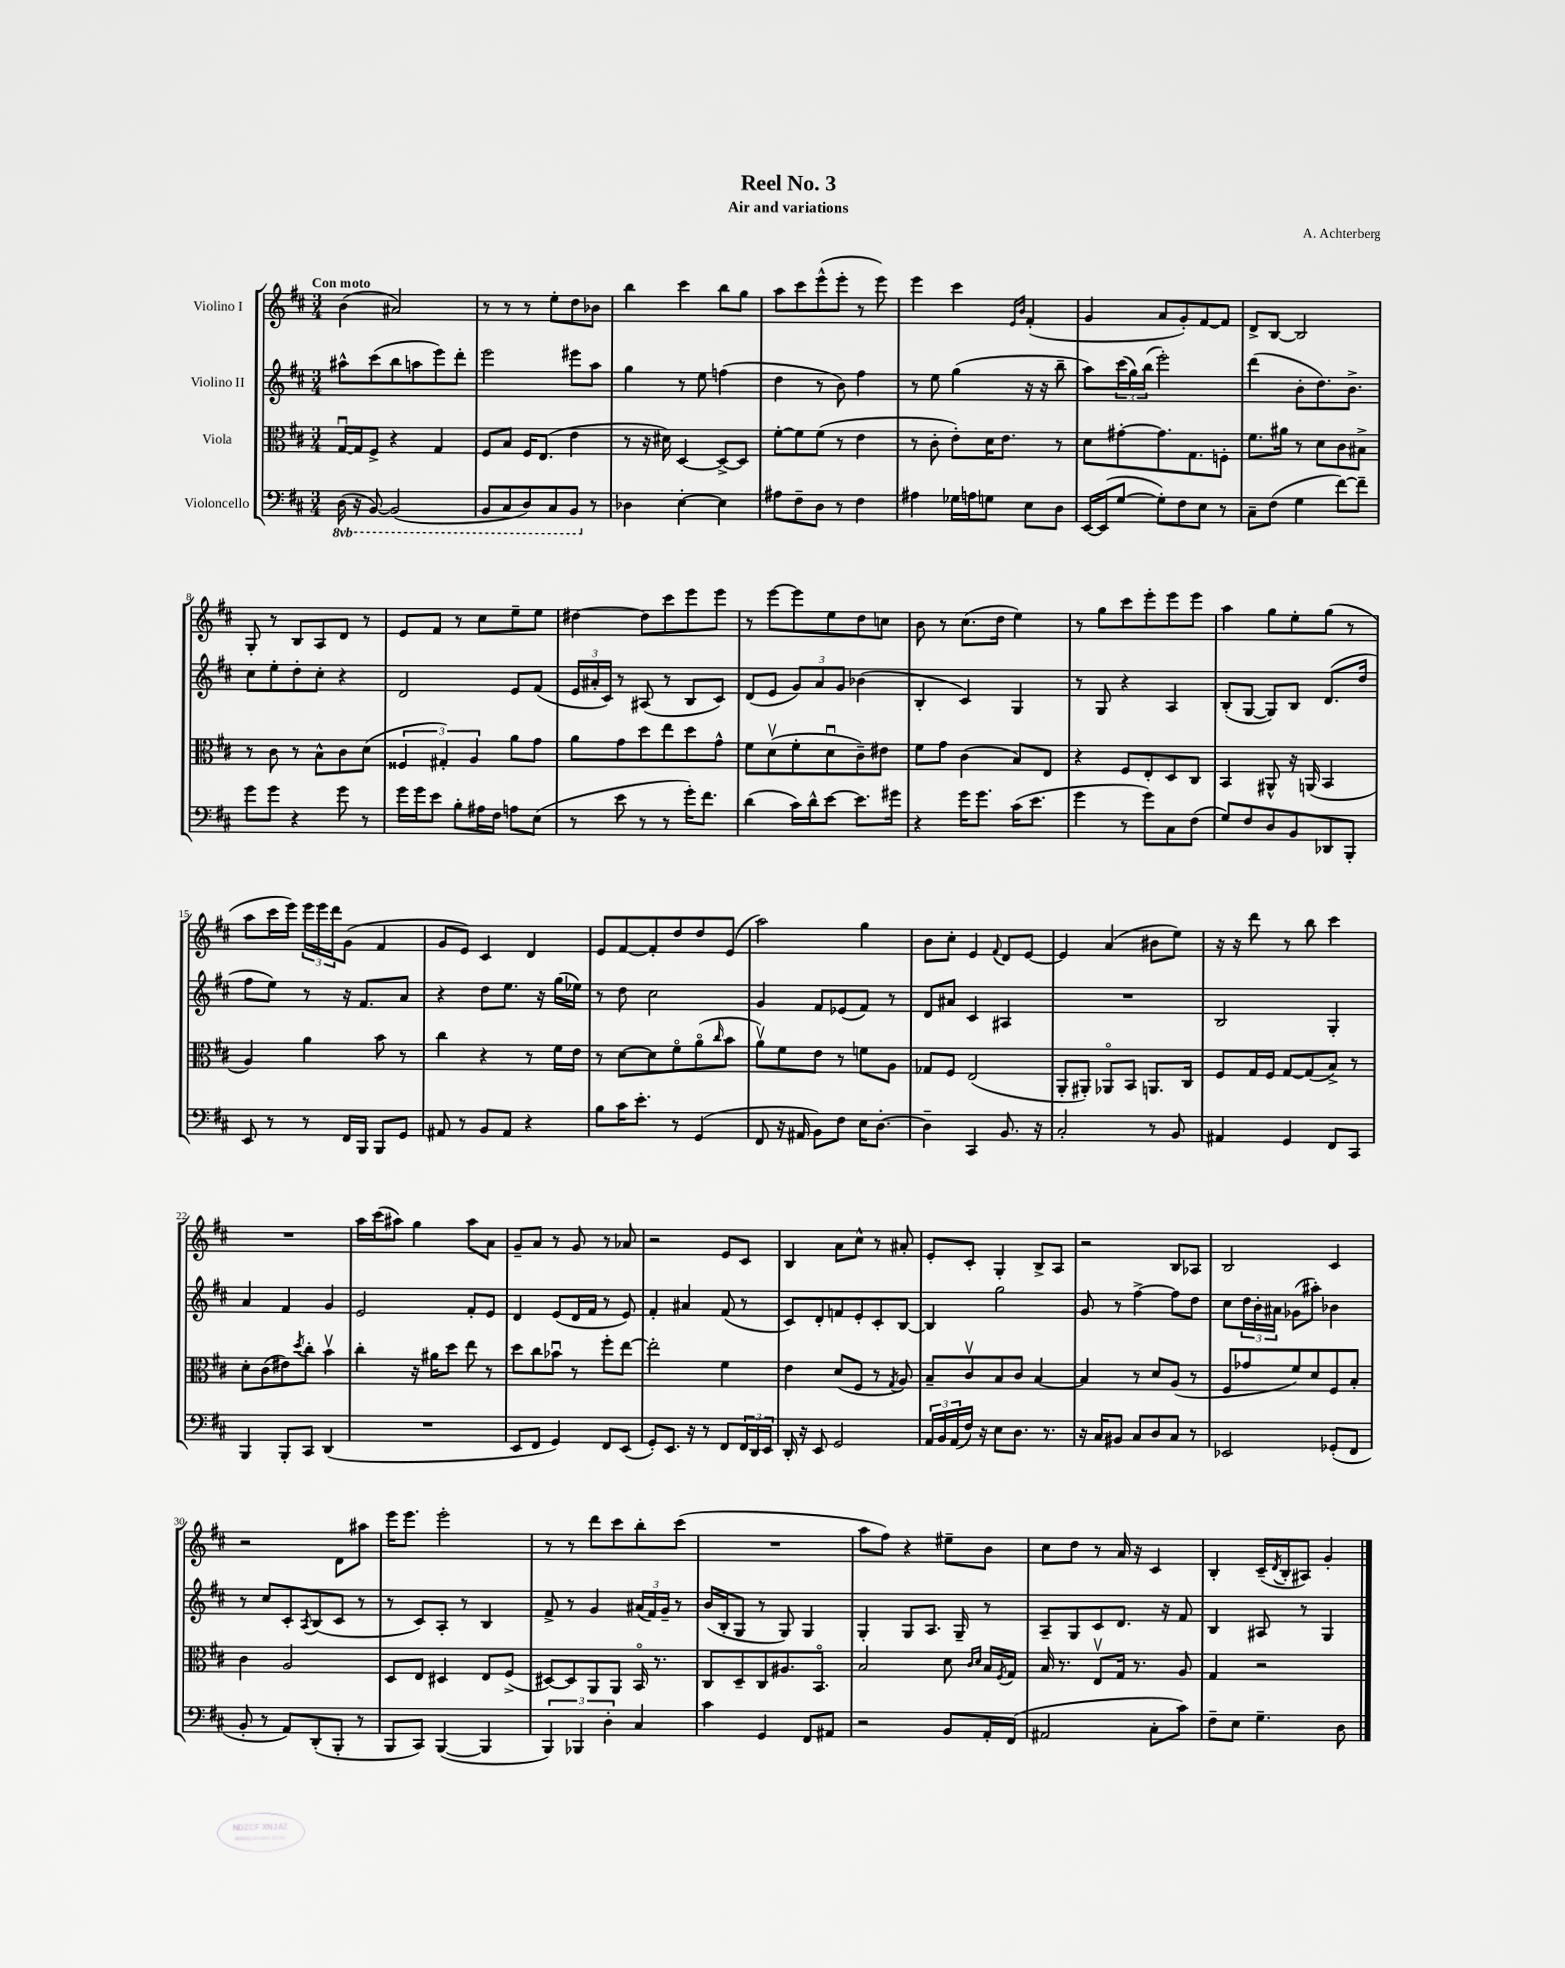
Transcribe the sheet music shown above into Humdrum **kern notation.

**kern	**kern	**kern	**kern
*part4	*part3	*part2	*part1
*staff4	*staff3	*staff2	*staff1
*I"Violoncello	*I"Viola	*I"Violino II	*I"Violino I
*clefF4	*clefC3	*clefG2	*clefG2
*k[f#c#]	*k[f#c#]	*k[f#c#]	*k[f#c#]
*M3/4	*M3/4	*M3/4	*M3/4
*8ba	*	*	*
=1	=1	=1	=1
!	!	!	!LO:TX:a:B:t=Con moto
(16DD\	[16Gu/LL	8aa#X^^\L	(4b\
16r	16G/J]	.	.
[8BBB/)	8F#^/J	(8ccc#\	.
(2BBB/]	4r	8bb\	2a#X/)
.	.	8aan\	.
.	4G/	8eee\)	.
.	.	8ddd'\J	.
=2	=2	=2	=2
8BBB/L	8F#/L	2eee\	8r
8CC#/	8B/J	.	8r
8DD/)	16F#/KL	.	8r
.	(8.E/J	.	.
8CC#/	.	.	8ee'\L
8BBB/J	4e\	8eee#X\L	8dd\
*X8ba	*	*	*
8r	.	8aa\J	8b-X\J
=3	=3	=3	=3
4D-X\	8r	4gg\	4bb\
.	16r	.	.
.	16d#X\)	.	.
[4E'\	[4D/	8r	4ccc#\
.	.	8ee\	.
4E\]	8D^/L_	(4ffn\	8bb\L
.	8D/J]	.	8gg\J
=4	=4	=4	=4
8A#X\L	[8f#'\L	4dd\	8aa\L
8F#~\	8f#\]	.	8ccc#\
8D\J	(8f#\J	8r	(8eee^^\
8r	8r	8b\)	8eee'\J
4F#\	4e\	4ff#\	8r
.	.	.	8eee\)
=5	=5	=5	=5
4A#X\	8r	8r	4eee\
.	8c#'\	8ee\	.
16G-X\LL	8e'\L)	(4gg\	4ccc#\
16An\J	.	.	.
8Gn\J	16d\K	.	.
.	8.e\J	.	.
.	.	.	16qqe/LL
.	.	.	16qqb/JJ
8E\L	.	16r	(4f#'/
.	.	16r	.
8D\J	8r	8bb~\	.
=6	=6	=6	=6
[16EE/LL	8d\L	8aa\L)	4g/
(16EE/J]	.	.	.
[8G/J	[8g#X'\	(24ccc#\L	.
.	.	24gg\)	.
.	.	(24bb\JJ	.
8G'\L])	8.g#\]	2eee'\)	8a/L
8F#\	.	.	8g'/)
.	8.G\	.	.
8E\J	.	.	[8f#/
8r	8Fn'\J	.	8f#/J]
=7	=7	=7	=7
8C#~\L	8.f#\L	(4ddd\	8d^/L
(8F#\J	.	.	[8B/J
.	16a#X\Jk	.	.
4G\	8r	8b'\L	2B/]
.	8d\L	8.dd\)	.
[8f#\L)	8c#\	.	.
.	.	8.b^\J	.
8f#~\J]	8B#X^\J	.	.
!!LO:LB:g=z
=8	=8	=8	=8
8g\L	8r	8cc#\L	8G'/
8g\J	8c#\	8ee'\	8r
4r	8r	8dd'\	8B/L
.	8B^^\L	8cc#'\J	8A/
8g\	8c#\	4r	8d/J
8r	(8d\J	.	8r
=9	=9	=9	=9
16g\LL	6F##X/	2d/	8e/L
16g\J	.	.	.
8e\J	.	.	8f#/J
.	6G#X'/)	.	.
8B'\L	.	.	8r
.	6A/	.	.
16A#X\L	.	.	8cc#\L
16F#\JJ	.	.	.
8An\L	8a\L	8e/L	8ee~\
(8E\J	8g\J	(8f#/J	8ee\J
=10	=10	=10	=10
8r	8a\L	24e/LL	[4dd#X\
.	.	24a#X'/	.
.	.	24c#/JJ)	.
8e\	8g\	8r	.
8r	8dd\	(8A#X/	8dd#\L]
8r	8ee\	8r	8ccc#\
16g'\KL)	8dd\	8B/L	8eee\
8.f#\J	.	.	.
.	8g^^\J	8c#/J)	8eee\J
=11	=11	=11	=11
(4d\	8f#\L	(8d/L	8r
.	(8dv\	8e/J	[8eee\L
16c#\LL)	8f#'\	12g/L)	8eee\]
16d^^\J	.	.	.
.	.	12a/	.
[8e\J	8du\	.	8ee\
.	.	12g/J	.
8.e\L]	8c#~\)	(4b-X\	8dd\
.	8e#X\J	.	8ccn\J
16g#X\Jk	.	.	.
=12	=12	=12	=12
4r	8f#\L	4B'/	8b\
.	8g\J	.	8r
16g\KL	(4c#\	4c#/)	(8.cc#\L
8.g\J	.	.	.
.	.	.	16dd\Jk
(16c#\KL	8B/L)	4G/	4ee\)
8.e\J	.	.	.
.	8E/J	.	.
=13	=13	=13	=13
4g\	4r	8r	8r
.	.	8G/	8gg\L
8r	8F#/L	4r	8ccc#\
8g\L)	8E'/	.	8eee'\
8C#\	8D/	4A/	8eee\
(8F#\J	8C#/J	.	8eee\J
=14	=14	=14	=14
8G/L)	4BB/	(8B'/L	4aa\
8F#/	.	[8G/J	.
8D/	8AA#X^^/	8G/L])	8gg\L
8BB/	16r	8B/J	8ee'\
.	(16AAn/	.	.
8DD-X/	4BB/	(8.d/L	(8gg\J
8BBB'/J	.	.	8r
.	.	16dd/Jk	.
!!LO:LB:g=z
=15	=15	=15	=15
8EE/	4A/)	8ff#\L	8aa\L
8r	.	8ee\J)	16ccc#\L
.	.	.	16eee\JJ)
8r	4a\	8r	24eee\LL
.	.	.	24eee\
.	.	.	24ddd\J
16FF#/LL	.	16r	(8g\J
16BBB/JJ	.	8.f#/L	.
8BBB/L	8b\	.	4f#/
8GG/J	8r	8a/J	.
=16	=16	=16	=16
8AA#X/	4cc#\	4r	8g/L
8r	.	.	8e/J)
8BB/L	4r	8dd\L	4c#/
8AA#/J	.	8.ee\J	.
4r	8r	.	4d/
.	.	16r	.
.	16f#\LL	(16gg\LL	.
.	16e\JJ	16ee-X\JJ)	.
=17	=17	=17	=17
8B\L	8r	8r	8e/L
16c#\K	[8d\L	8dd\	[8f#/
8.e'\J	.	.	.
.	8d\]	2cc#\	8f#'/]
8r	8f#\	.	8dd/
(4GG/	(8a\	.	8dd/
.	16qqcc#/	.	.
.	8b\J	.	(8e/J
=18	=18	=18	=18
8FF#/	8av\L)	4g/	2aa\)
16r	8f#\	.	.
16AA#X/	.	.	.
8BB\L)	8e\J	8f#/L	.
8F#\J	8r	(8e-X/	.
16E\KL	8fn\L	8f#/J)	4gg\
[8.D'\J	.	.	.
.	8A\J	8r	.
=19	=19	=19	=19
4D~\]	8G-X/L	8d/L	8b\L
.	8F#/J	8a#X/J	8cc#'\J
4CC#/	(2E/	4c#/	4e/
.	.	.	8qqf#/
8.BB/	.	4A#X/	8d/L
.	.	.	[8e/J
16r	.	.	.
=20	=20	=20	=20
2C#'/	8AA'/L	2.r	4e/]
.	8AA#X'/J)	.	.
.	8AA-X/L	.	(4a/
.	8BB/J	.	.
8r	8.AAn/L	.	8b#X\L
8BB/	.	.	8ee\J)
.	16C#/Jk	.	.
=21	=21	=21	=21
4AA#X/	8F#/L	2B/	16r
.	.	.	16r
.	16G/L	.	8ddd\
.	16F#/JJ	.	.
4GG/	[8G/L	.	8r
.	(8G/]	.	8bb\
8FF#/L	8B^/J)	4G'/	4ccc#\
8CC#/J	8r	.	.
!!LO:LB:g=z
=22	=22	=22	=22
4BBB/	8d'\L	4a/	2.r
.	(8c#\	.	.
8BBB'/L	8e#X\)	4f#/	.
.	8qdd/	.	.
8CC#/J	8cc#'\J	.	.
(4DD/	4bv\	4g/	.
=23	=23	=23	=23
2.r	4cc#'\	2e/	16aa\LL
.	.	.	(16ccc#\J
.	.	.	8aa#X\J)
.	16r	.	4gg\
.	16a#X\KL	.	.
.	8dd\J	.	.
.	8ee\	8f#'/L	8aa#\L
.	8r	8e/J	8a\J
=24	=24	=24	=24
8EE/L	8dd\L	4d/	8g~/L
8FF#/J	8cc#\	.	8a/J
4GG/)	8b-Xu\J	(8e/L	8r
.	8r	16d/L	8g/
.	.	16f#/JJ	.
8FF#/L	8ff#'\L	8r	8r
(8EE/J	[8ee\J	8e/)	8a-X/
=25	=25	=25	=25
8GG'/L)	2ee'\]	4f#'/	2r
8.EE/J	.	.	.
.	.	4a#X/	.
16r	.	.	.
8r	.	.	.
8FF#/L	4f#\	(8f#/	8e/L
24FF#/L	.	8r	8c#/J
24DD/	.	.	.
24EE/JJ	.	.	.
=26	=26	=26	=26
16DD'/	4e\	8c#/L)	4B/
16r	.	.	.
8EE/	.	8d'/	.
2GG/	(8d/L	8fn/	8a\L
.	8F#/J	8e'/	8cc#^^\J
.	8r	8c#'/	8r
.	8qG/	.	.
.	8A/)	[8B/J	8a#X'/
=27	=27	=27	=27
24AA/LL	8B~/L	4B/]	8e'/L
24BB/	.	.	.
(24AA/	.	.	.
16F#/JJ)	8c#v/	.	8c#'/J
16r	.	.	.
8E\L	8B/	2gg\	4G'/
8.D\J	8c#/J	.	.
.	[4B/	.	8B^/L
8.r	.	.	.
.	.	.	8A/J
=28	=28	=28	=28
16r	4B/]	8g/	2r
16C#/KL	.	.	.
8BB#X/J	.	8r	.
8C#/L	8r	[4ff#^\	.
8D/	8d/L	.	.
8C#/J	(8A/J	8ff#\L]	8B/L
8r	8r	8dd\J	8A-X/J
=29	=29	=29	=29
2EE-X/	8F#/L	8cc#\L	2B/
.	8g-X/	24dd\L	.
.	.	24b'\	.
.	.	24a#X\JJ	.
.	8f#/)	(8g-X\L	.
.	8d/	8aa#X'\J)	.
(8GG-X'/L	8F#/	4b-X\	4c#/
8FF#/J	8B'/J	.	.
!!LO:LB:g=z
=30	=30	=30	=30
8BB'/	4c#\	8r	2r
8r	.	8cc#/L	.
8AA/L)	2A/	8c#'/	.
.	.	8qA/	.
(8DD'/	.	(8B/	.
8BBB'/J	.	8c#/J	8d\L
8r	.	8r	8aa#X\J
=31	=31	=31	=31
8BBB/L	8D/L	8r	16eee\KL
.	.	.	8.eee\J
8CC#/J)	8E/J	8c#/L)	.
([4BBB/	4D#X/	8A'/J	2eee'\
.	.	8r	.
4BBB/]	8E/L	4B/	.
.	(8F#^/J	.	.
=32	=32	=32	=32
6BBB/)	[8D#X/L)	8f#^/	8r
.	8D#/]	8r	8r
6BBB-X/	.	.	.
.	8AA/	4g/	8ddd\L
6D'\	.	.	.
.	8AA/J	.	8ccc#\
4C#/	16BB/	(24a#X/LL	8bb'\
.	.	24f#/)	.
.	8.r	.	.
.	.	24g~/JJ	.
.	.	8r	(8ccc#\J
=33	=33	=33	=33
4c#\	8C#/L	(16b/LL	2.r
.	.	16B'/J	.
.	8D~/	8G/J	.
4GG/	8C#/	8r	.
.	8.A#X/	8G/)	.
8FF#/L	.	4G/	.
.	8.BB/J	.	.
8AA#X/J	.	.	.
=34	=34	=34	=34
2r	2B/	4G'/	8aa\L
.	.	.	8ff#\J)
.	.	8G/L	4r
.	.	8.A/J	.
8BB/L	8d\	.	8ee#X~\L
.	.	16G~/	.
.	16qqc#/LL	.	.
.	16qqd/JJ	.	.
16AA'/L	16B/LL	8r	8b\J
.	8qF#/	.	.
(16FF#/JJ	16G/JJ	.	.
=35	=35	=35	=35
2AA#X/	16B/	8A~/L	8cc#\L
.	8.r	.	.
.	.	8G/	8dd\J
.	8Ev/L	8c#/	8r
.	16G/Jk	8.d/J	16a/
.	8.r	.	16r
8C#'\L	.	.	4c#/
.	.	16r	.
8c#\J)	8A/	8f#/	.
=36	=36	=36	=36
8F#~\L	4G/	4B/	4B'/
8E\J	.	.	.
4.G~\	2r	8A#X/	(16c#~/LL
.	.	.	8qd/
.	.	.	16B'/J
.	.	8r	8A#X/J)
.	.	4G/	4g'/
8D\	.	.	.
==	==	==	==
*-	*-	*-	*-
